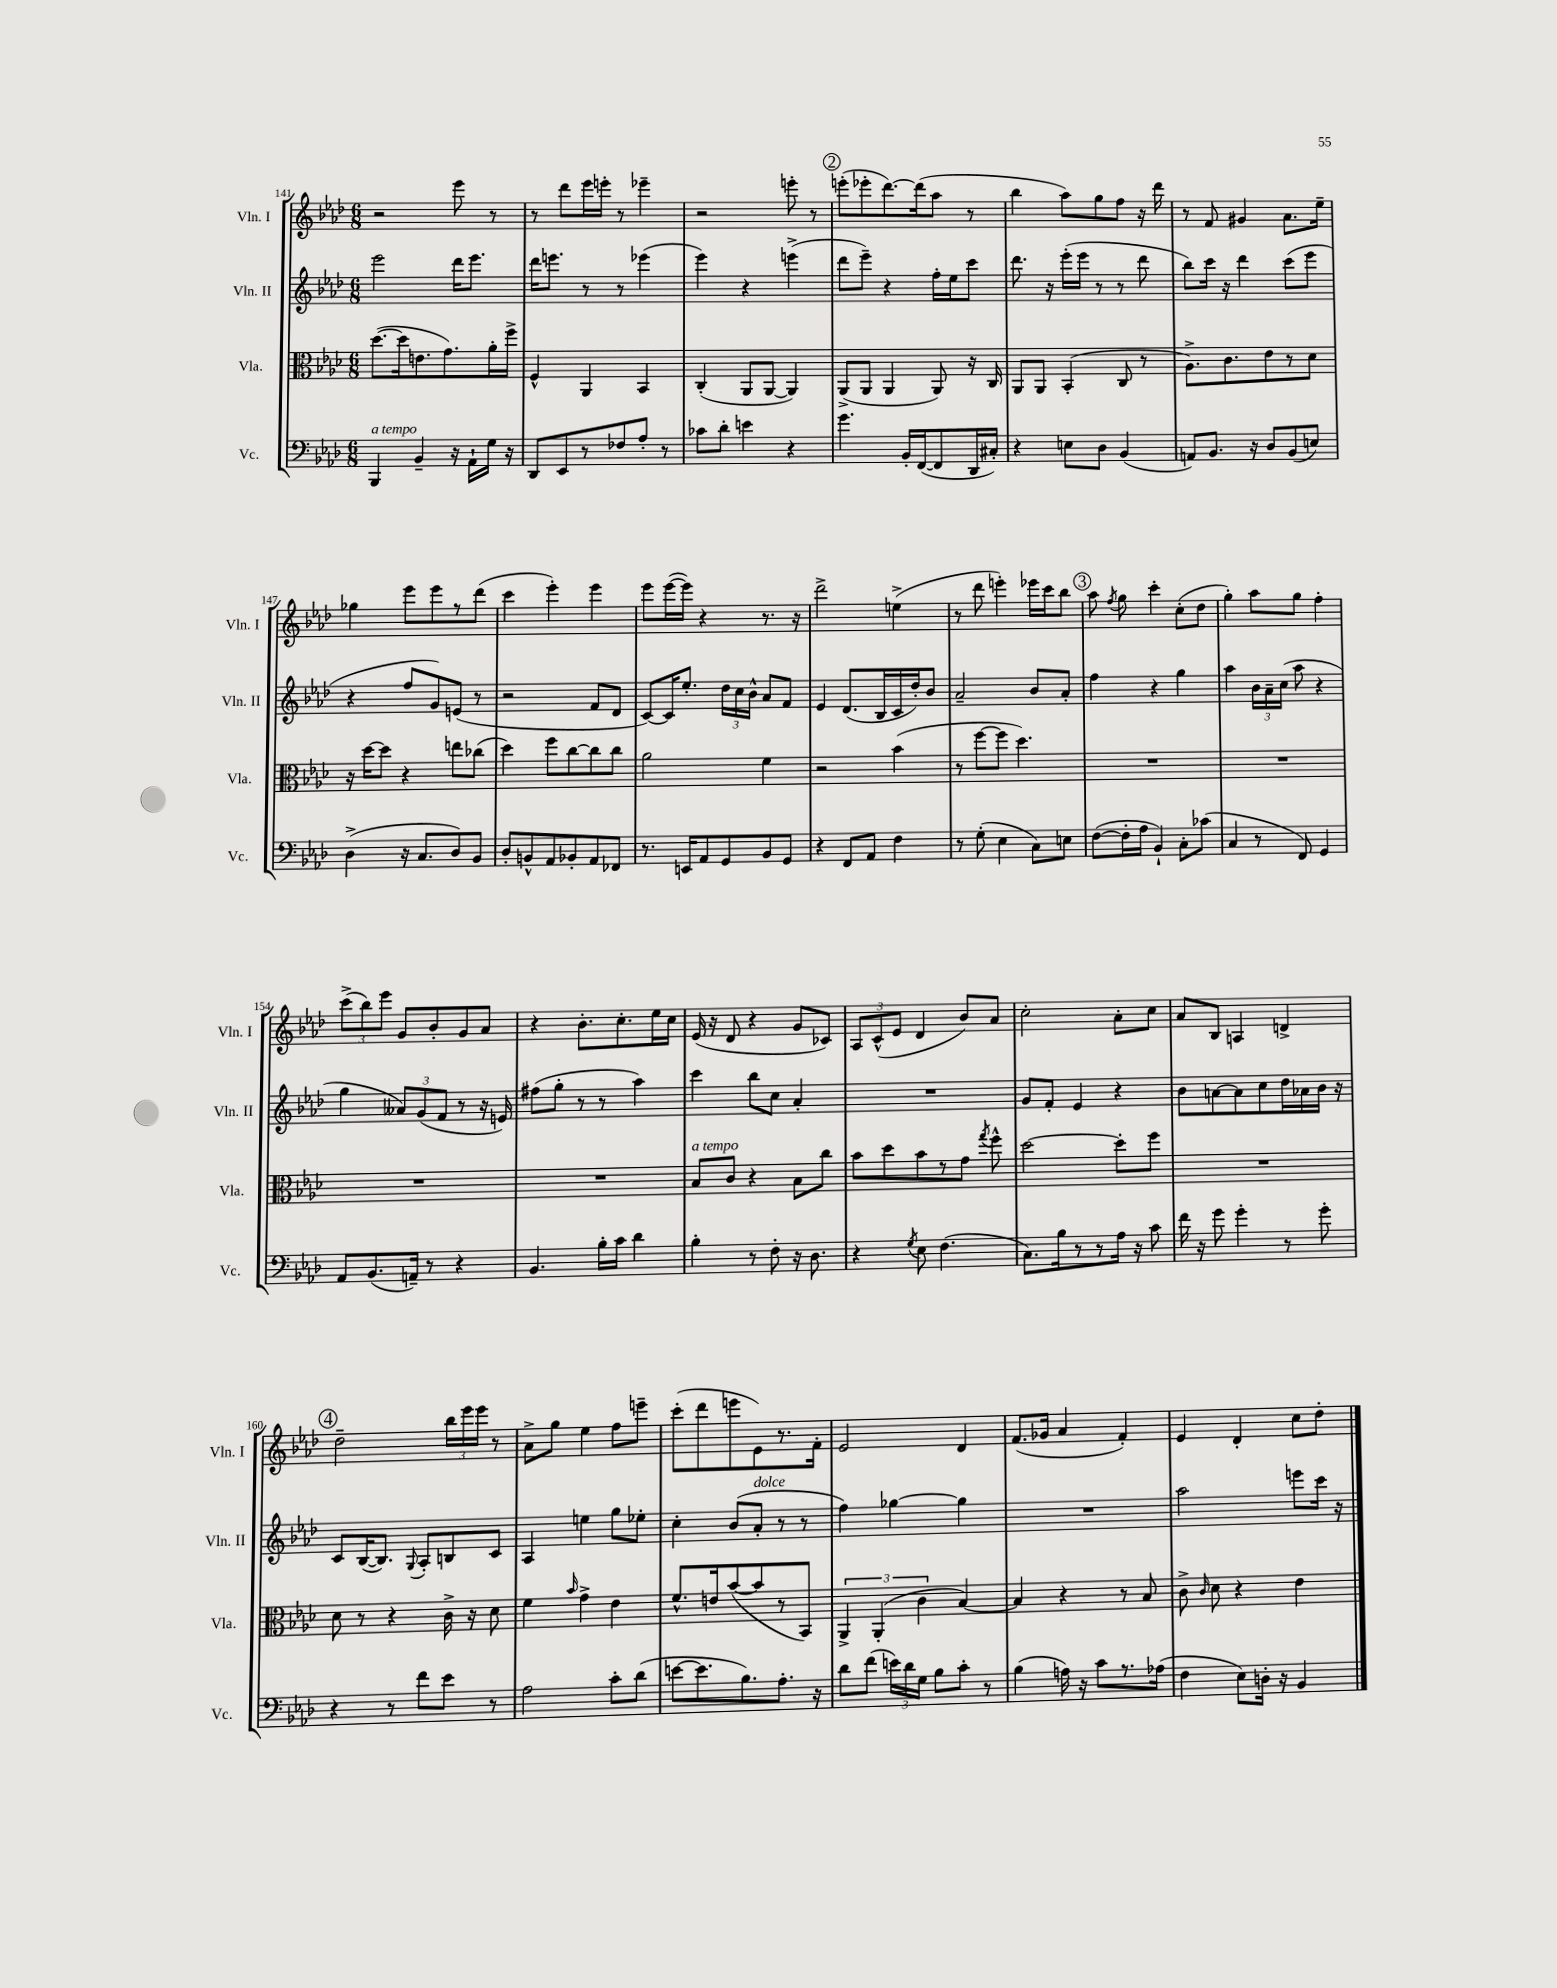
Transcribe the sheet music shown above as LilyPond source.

<<
\new StaffGroup <<
\new Staff = "s0" \with { instrumentName = "Vln. I" shortInstrumentName = "Vln. I" } {
    \clef treble \key aes \major \numericTimeSignature \time 6/8
    \autoBeamOff r2 ees'''8 r8 |
    r8 des'''8[ ees'''16 e'''16]-. r8 ees'''4-- |
    r2 e'''8-. r8 |
    \mark \markup { \circle "2" } e'''8[-.( ees'''8-. des'''8.~) des'''16( aes''8] r8 |
    bes''4 aes''8[) g''8 f''8] r16 des'''16 |
    r8 f'8 gis'4 aes'8.[ ees''16]-- |
    ges''4 ees'''8[ ees'''8 r8 des'''8]( |
    c'''4 ees'''4-.) ees'''4 |
    ees'''8[ ees'''16~( ees'''16]) r4 r8. r16 |
    des'''2-> e''4->( |
    r8 des'''8 e'''4-.) ees'''16[ c'''16 bes''8] |
    \mark \markup { \circle "3" } aes''8 \acciaccatura { f''8 } g''8 c'''4-. c''8[-.( des''8] |
    g''4-.) aes''8[ g''8] f''4-. |
    \tuplet 3/2 { c'''8[->( bes''8) ees'''8] } g'8[ bes'8-. g'8 aes'8] |
    r4 bes'8.[-. c''8.-. ees''16 c''16] |
    ees'16( r16 des'8 r4 g'8[ ces'8]) |
    \tuplet 3/2 { aes8[ c'8-^( ees'8] } des'4 bes'8[) aes'8] |
    c''2-. aes'8[-. c''8] |
    aes'8[ bes8] a4 d'4-> |
    \mark \markup { \circle "4" } des''2-- \tuplet 3/2 { bes''16[ ees'''16 ees'''16] } r8 |
    aes'8[-> g''8] ees''4 f''8[ e'''8]-- |
    c'''8[-.( des'''8 e'''8 ees'8) r8. f'16]-. |
    ees'2 des'4 |
    f'8.[( ges'16] aes'4 f'4-.) |
    ees'4 des'4-. c''8[ des''8]-. \bar "|." |
}
\new Staff = "s1" \with { instrumentName = "Vln. II" shortInstrumentName = "Vln. II" } {
    \clef treble \key aes \major \numericTimeSignature \time 6/8
    \autoBeamOff ees'''2 des'''16[ ees'''8.] |
    des'''16[ e'''8.] r8 r8 ees'''4( |
    ees'''4) r4 e'''4->( |
    \mark \markup { \circle "2" } des'''8[ ees'''8]--) r4 f''16[-. ees''16 c'''8] |
    des'''8. r16 ees'''16[-.( ees'''16] r8 r8 des'''8 |
    bes''8[) c'''16] r16 des'''4 c'''8[( ees'''8] |
    r4 f''8[ g'8) e'8]( r8 |
    r2 f'8[ des'8] |
    c'8[~) c'16 ees''8.]-. \tuplet 3/2 { des''16[ c''16 bes'16]-^ } aes'8[ f'8] |
    ees'4 des'8.[( bes16 c'16 des''16-.) bes'8] |
    aes'2-- bes'8[ aes'8]-. |
    \mark \markup { \circle "3" } f''4 r4 g''4 |
    aes''4 \tuplet 3/2 { bes'16[ aes'16-- c''16]( } aes''8 r4 |
    g''4 \tuplet 3/2 { aeses'8[) g'8( f'8] } r8 r16 e'16) |
    fis''8[( g''8]-. r8 r8 aes''4) |
    c'''4 bes''8[ c''8] aes'4-. |
    R2. |
    g'8[ f'8]-. ees'4 r4 |
    bes'8[ a'8~ a'8 c''8 des''16 aes'16 bes'16] r16 |
    \mark \markup { \circle "4" } c'8[ bes16~( bes8.]) \appoggiatura { g8 } aes8[-. b8 c'8] |
    aes4 e''4 g''8[ ees''8]-. |
    c''4-. bes'8[( aes'8]-.^\markup { \italic "dolce" } r8 r8 |
    f''4) ges''4~ ges''4 |
    R2. |
    aes''2 e'''8[ c'''16] r16 \bar "|." |
}
\new Staff = "s2" \with { instrumentName = "Vla." shortInstrumentName = "Vla." } {
    \clef alto \key aes \major \numericTimeSignature \time 6/8
    \autoBeamOff des''8.[~( des''16 e'8. g'8.) aes'16-. f''16]-> |
    f4-^ aes,4 bes,4 |
    c4-.( aes,8[ aes,8]~ aes,4) |
    \mark \markup { \circle "2" } aes,8[->( aes,8] aes,4 aes,8) r16 c16 |
    aes,8[ aes,8] bes,4-.( c8 r8 |
    aes8.[->) c'8. ees'8 r8 des'8] |
    r16 des''16[~ des''8] r4 e''8[ ces''8]( |
    des''4) f''8[ c''8~ c''8 c''8] |
    aes'2 f'4 |
    r2 bes'4( |
    r8 f''8[~ f''8] des''4.) |
    \mark \markup { \circle "3" } R2. |
    R2. |
    R2. |
    R2. |
    bes8[^\markup { \italic "a tempo" } c'8] r4 bes8[ c''8] |
    bes'8[ des''8 bes'8 r8 g'8] \acciaccatura { g''8 } f''8-^ |
    des''2~ des''8[-. f''8] |
    R2. |
    \mark \markup { \circle "4" } des'8 r8 r4 c'16-> r16 des'8 |
    f'4 \grace { bes'16 } g'4-> ees'4 |
    f'8.[-^ e'16 bes'8~( bes'8 r8 bes,8]) |
    \tuplet 3/2 { aes,4-> aes,4-.( c'4 } bes4~) |
    bes4 r4 r8 bes8 |
    c'8-> \grace { c'16 } des'8 r4 ees'4 \bar "|." |
}
\new Staff = "s3" \with { instrumentName = "Vc." shortInstrumentName = "Vc." } {
    \clef bass \key aes \major \numericTimeSignature \time 6/8
    \autoBeamOff bes,,4^\markup { \italic "a tempo" } bes,4-- r16 aes,16[-! g16] r16 |
    des,8[ ees,8 r8 fes8 aes8]-. r8 |
    ces'8[ des'8]-. e'4 r4 |
    \mark \markup { \circle "2" } g'4. bes,16[-. f,16~( f,8 des,16 cis16]-.) |
    r4 e8[ des8] bes,4( |
    a,8[) bes,8.] r16 des8[ bes,8( e8]) |
    des4->( r16 c8.[ des8) bes,8] |
    des8[-. b,8-^ aes,8 bes,8-. aes,8 fes,8] |
    r8. e,16[ aes,8 g,8 bes,8 g,8] |
    r4 f,8[ aes,8] f4 |
    r8 g8-.( ees4 c8[) e8] |
    \mark \markup { \circle "3" } f8[~( f16-. aes16] bes,4-!) c8[-. ces'8]( |
    c4 r8 f,8) g,4 |
    aes,8[ bes,8.( a,16]--) r8 r4 |
    bes,4. bes16[-. c'16] des'4 |
    bes4-. r8 f8-. r16 des8. |
    r4 \acciaccatura { g8 } ees8 f4.( |
    c8.[) bes16 r8 r8 aes16] r16 c'8 |
    f'16 r16 g'8 g'4-. r8 g'8-. |
    \mark \markup { \circle "4" } r4 r8 f'8[ ees'8] r8 |
    aes2 c'8[-. des'8]( |
    e'8[~ e'8. bes8.) aes8.]-. r16 |
    des'8[ f'8]( \tuplet 3/2 { e'16[) des'16 g16] } bes8[ c'8]-. r8 |
    bes4( a16) r16 c'8[ r8. aes16]( |
    f4 ees8[) d16]-. r16 bes,4 \bar "|." |
}
>>
>>
\layout { \context { \Score currentBarNumber = #141 } }
